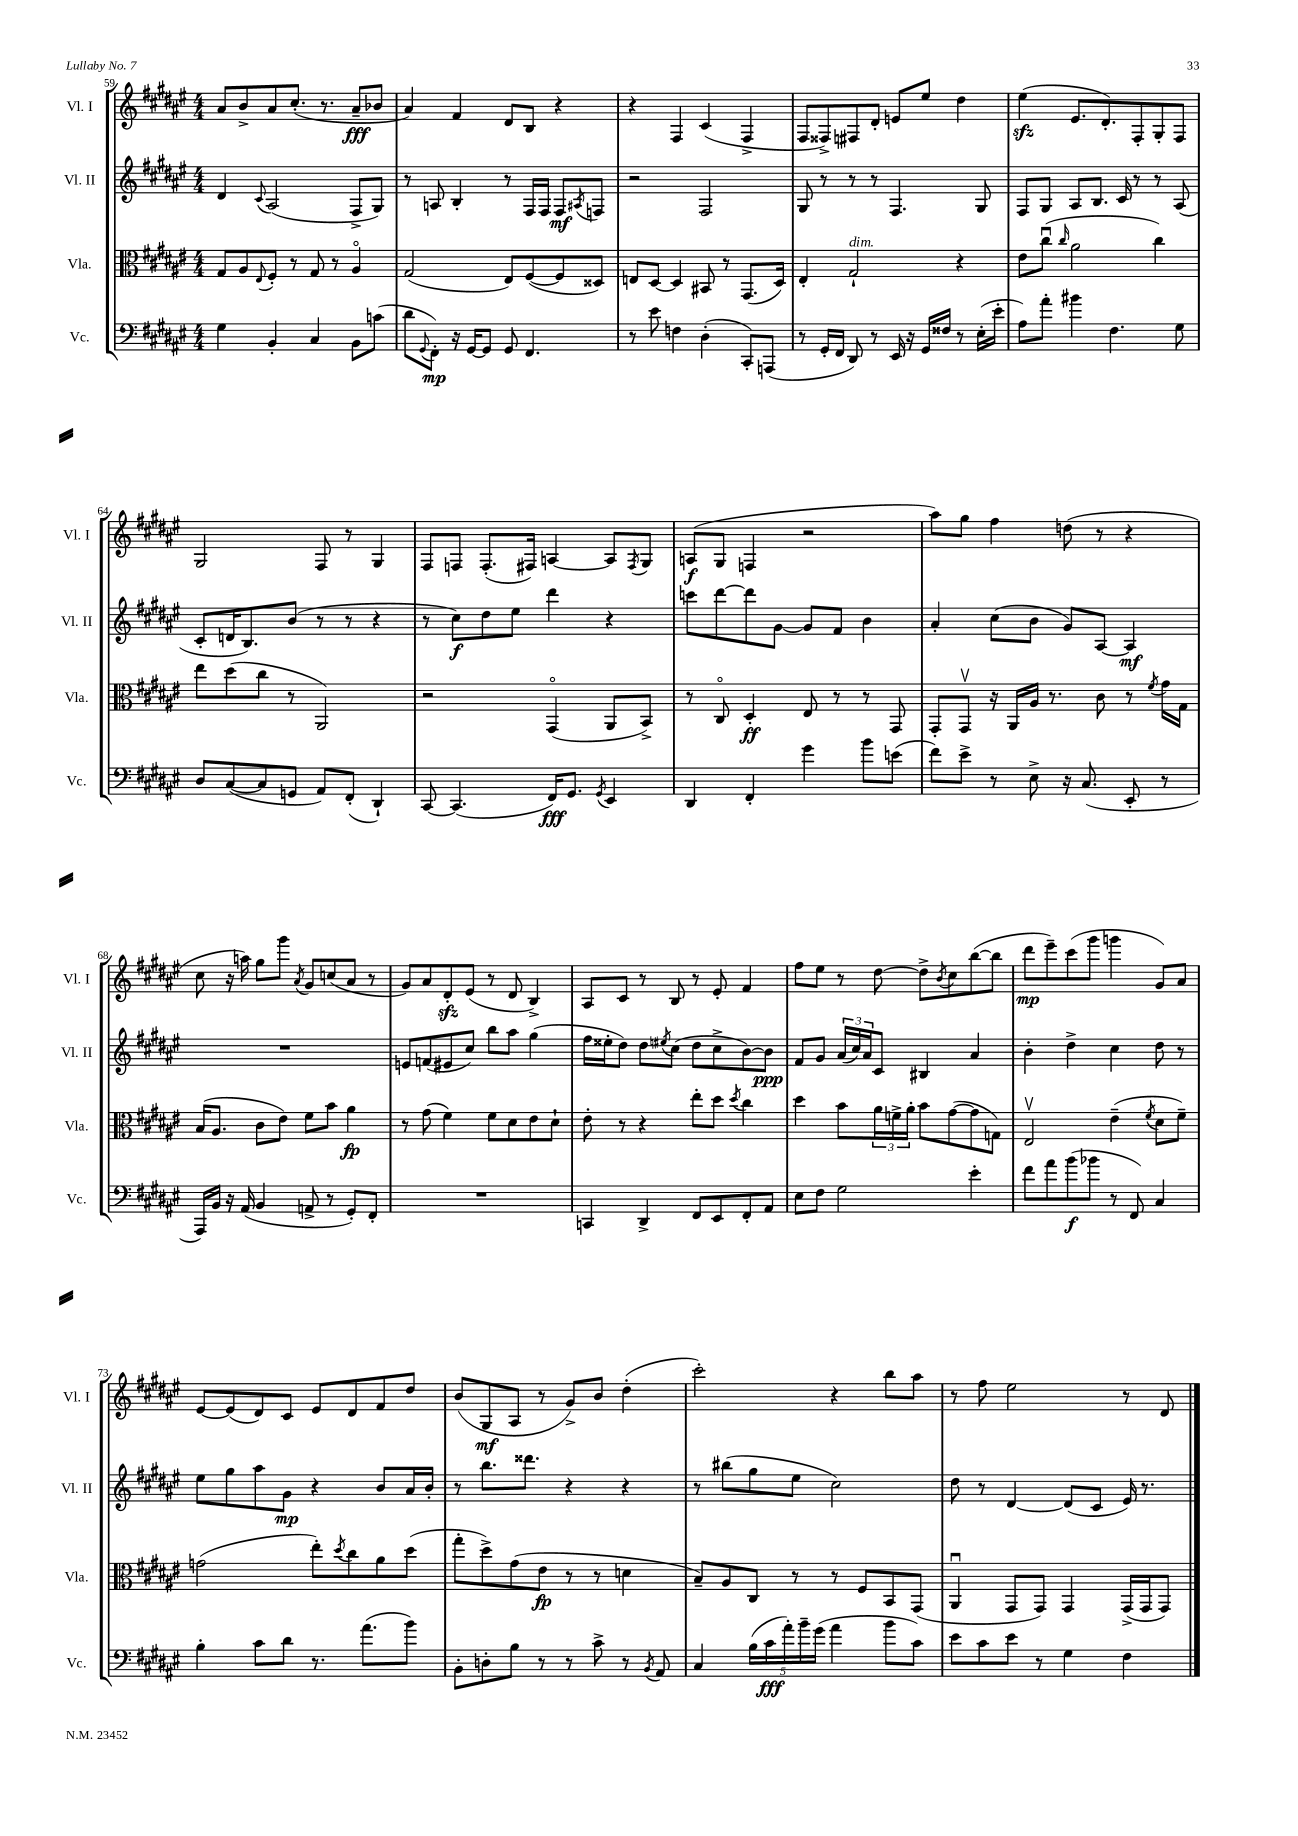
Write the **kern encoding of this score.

**kern	**dynam	**kern	**dynam	**kern	**dynam	**kern	**dynam
*part4	*part4	*part3	*part3	*part2	*part2	*part1	*part1
*staff4	*staff4	*staff3	*staff3	*staff2	*staff2	*staff1	*staff1
*I"Vc.	*	*I"Vla.	*	*I"Vl. II	*	*I"Vl. I	*
*I'Vc.	*	*I'Vla.	*	*I'Vl. II	*	*I'Vl. I	*
*clefF4	*	*clefC3	*	*clefG2	*	*clefG2	*
*k[f#c#g#d#a#e#]	*	*k[f#c#g#d#a#e#]	*	*k[f#c#g#d#a#e#]	*	*k[f#c#g#d#a#e#]	*
*M4/4	*	*M4/4	*	*M4/4	*	*M4/4	*
=59	=59	=59	=59	=59	=59	=59	=59
4G#\	.	8G#/L	.	4d#/	.	8a#/L	.
.	.	8A#/	.	.	.	8b^/	.
.	.	8qqE#/	.	8qqc#/	.	.	.
4BB'/	.	8F#'/J	.	(2A#/	.	8a#/	.
.	.	8r	.	.	.	(8.cc#'/J	.
4C#/	.	8G#/	.	.	.	.	.
.	.	.	.	.	.	8.r	.
.	.	8r	.	.	.	.	.
8BB\L	.	4A#/	.	8F#^/L	.	8a#~/L	fff
(8cn\J	.	.	.	8G#/J)	.	8b-X/J	.
=60	=60	=60	=60	=60	=60	=60	=60
8d#\L	.	(2G#/	.	8r	.	4a#/)	.
8qqGG#/	.	.	.	.	.	.	.
8FF#'\J)	mp	.	.	8An/	.	.	.
16r	.	.	.	4B'/	.	4f#/	.
[16GG#/KL	.	.	.	.	.	.	.
8GG#/J]	.	.	.	.	.	.	.
8GG#/	.	8E#/L)	.	8r	.	8d#/L	.
4.FF#/	.	([8F#/	.	16F#/LL	.	8B/J	.
.	.	.	.	16F#/JJ	.	.	.
.	.	8F#/]	.	8F#/L	mf	4r	.
.	.	.	.	8qA#X/	.	.	.
.	.	8D##X/J)	.	8Fn/J	.	.	.
=61	=61	=61	=61	=61	=61	=61	=61
8r	.	8En/L	.	2r	.	4r	.
8e#\	.	[8D#/J	.	.	.	.	.
4Fn\	.	4D#/]	.	.	.	4F#/	.
(4D#'\	.	8BB#X/	.	2F#/	.	(4c#/	.
.	.	8r	.	.	.	.	.
8CC#'/L)	.	(8.GG#/L	.	.	.	4F#^/	.
(8AAAn/J	.	.	.	.	.	.	.
.	.	16D#/Jk)	.	.	.	.	.
=62	=62	=62	=62	=62	=62	=62	=62
8r	.	4E#'/	.	8G#/	.	8F#/L	.
16GG#'/LL	.	.	.	8r	.	8F##X^/)	.
16FF#/JJ	.	.	.	.	.	.	.
!	!	!LO:TX:a:i:t=dim.	!	!	!	!	!
8DD#/)	.	2G#`/	.	8r	.	8F#X/	.
8r	.	.	.	8r	.	8d#'/J	.
16EE#/	.	.	.	4.F#/	.	8en/L	.
16r	.	.	.	.	.	.	.
16GG#/LL	.	.	.	.	.	8ee#/J	.
16F##X/JJ	.	.	.	.	.	.	.
8r	.	4r	.	.	.	4dd#\	.
(16E#'\LL	.	.	.	8G#/	.	.	.
16e#'\JJ	.	.	.	.	.	.	.
=63	=63	=63	=63	=63	=63	=63	=63
8A#\L)	.	8e#\L	.	8F#/L	.	(4ee#zz\	.
8a#'\J	.	(8cc#u\J	.	8G#/J	.	.	.
.	.	16qqcc#/	.	.	.	.	.
4b#X\	.	2a#\	.	8A#/L	.	8.e#/L	.
.	.	.	.	8.B/J	.	.	.
.	.	.	.	.	.	8.d#'/)	.
4.F#\	.	.	.	.	.	.	.
.	.	.	.	16c#/	.	.	.
.	.	.	.	8r	.	8F#'/	.
.	.	4cc#\)	.	8r	.	8G#'/	.
8G#\	.	.	.	(8A#/	.	8F#/J	.
!!LO:LB:g=z
=64	=64	=64	=64	=64	=64	=64	=64
8D#/L	.	8ee#\L	.	8c#'/L	.	2G#/	.
([8C#/	.	(8dd#\	.	16dn/K	.	.	.
.	.	.	.	8.B/)	.	.	.
8C#/]	.	8cc#\J	.	.	.	.	.
8GGn/J	.	8r	.	(8b/J	.	.	.
8AA#/L)	.	2AA#/)	.	8r	.	8F#/	.
(8FF#'/J	.	.	.	8r	.	8r	.
4DD#`/)	.	.	.	4r	.	4G#/	.
=65	=65	=65	=65	=65	=65	=65	=65
[8CC#/	.	2r	.	8r	.	8F#/L	.
(4.CC#/]	.	.	.	8cc#\L)	f	8Fn/J	.
.	.	.	.	8dd#\	.	(8.F'/L	.
.	.	.	.	8ee#\J	.	.	.
.	.	.	.	.	.	16F#X/Jk)	.
16FF#/KL)	fff	(4GG#/	.	4ddd#\	.	[4An/	.
8.GG#/J	.	.	.	.	.	.	.
8qGG#/	.	.	.	.	.	.	.
4EE#/	.	8AA#/L	.	4r	.	8A/L]	.
.	.	.	.	.	.	8qF#/	.
.	.	8BB^/J)	.	.	.	8G#/J	.
=66	=66	=66	=66	=66	=66	=66	=66
4DD#/	.	8r	.	8cccn\L	.	(8An/L	f
.	.	8C#/	.	[8ddd#\	.	8G#/J	.
4FF#'/	.	4D#'/	ff	8ddd#\]	.	4Fn/	.
.	.	.	.	[8g#\J	.	.	.
4g#\	.	8E#/	.	8g#/L]	.	2r	.
.	.	8r	.	8f#/J	.	.	.
8b\L	.	8r	.	4b\	.	.	.
(8en\J	.	8GG#/	.	.	.	.	.
=67	=67	=67	=67	=67	=67	=67	=67
8f#\L)	.	8GG#'/L	.	4a#'/	.	8aa#\L)	.
8e#^\J	.	8GG#v/J	.	.	.	8gg#\J	.
8r	.	16r	.	(8cc#\L	.	4ff#\	.
.	.	16AA#/LL	.	.	.	.	.
8E#^\	.	16A#/JJ	.	8b\J	.	.	.
.	.	8.r	.	.	.	.	.
16r	.	.	.	8g#/L)	.	(8ddn\	.
(8.C#/	.	.	.	.	.	.	.
.	.	8c#\	.	[8A#/J	.	8r	.
8EE#'/	.	8r	.	4A#/]	mf	4r	.
.	.	8qf#/	.	.	.	.	.
8r	.	16g#\LL	.	.	.	.	.
.	.	16G#\JJ	.	.	.	.	.
!!LO:LB:g=z
=68	=68	=68	=68	=68	=68	=68	=68
16AAA#/LL)	.	(16B/KL	.	1r	.	8cc#\	.
16BB/JJ	.	8.A#/J	.	.	.	.	.
16r	.	.	.	.	.	16r	.
(16AA#/	.	.	.	.	.	16aan\)	.
4BB/	.	8c#\L	.	.	.	8gg#\L	.
.	.	8e#\J)	.	.	.	8ggg#\J	.
.	.	.	.	.	.	8qa#/	.
8AAn^/	.	8f#\L	.	.	.	8g#/L	.
8r	.	8b\J	.	.	.	(8ccn/	.
8GG#'/L)	.	4a#\	fp	.	.	8a#/J	.
8FF#'/J	.	.	.	.	.	8r	.
=69	=69	=69	=69	=69	=69	=69	=69
1r	.	8r	.	8en/L	.	8g#/L)	.
.	.	(8g#\	.	(8fn/	.	8a#/	.
.	.	4f#\)	.	8e#X/	.	8d#zz'/	.
.	.	.	.	8cc#/J)	.	(8e#/J	.
.	.	8f#\L	.	8bb\L	.	8r	.
.	.	8d#\	.	8aa#\J	.	8d#/	.
.	.	8e#\	.	(4gg#\	.	4B^/)	.
.	.	8d#`\J	.	.	.	.	.
=70	=70	=70	=70	=70	=70	=70	=70
4CCn/	.	8e#'\	.	16ff#\LL	.	8A#/L	.
.	.	.	.	16ee##X'\J	.	.	.
.	.	8r	.	8dd#\J)	.	8c#/J	.
4DD#^/	.	4r	.	8dd#\L	.	8r	.
.	.	.	.	8qee#X/	.	.	.
.	.	.	.	(8cc#\J	.	8B/	.
8FF#/L	.	8ee#'\L	.	8dd#\L	.	8r	.
8EE#/	.	8dd#\J	.	8cc#^\	.	8e#'/	.
.	.	8qdd#/	.	.	.	.	.
8FF#'/	.	4cc#\	.	[8b\)	.	4f#/	.
8AA#/J	.	.	.	8b\J]	ppp	.	.
=71	=71	=71	=71	=71	=71	=71	=71
8E#\L	.	4dd#\	.	8f#/L	.	8ff#\L	.
8F#\J	.	.	.	8g#/J	.	8ee#\J	.
2G#\	.	8b\L	.	(24a#/LL	.	8r	.
.	.	.	.	24cc#/)	.	.	.
.	.	.	.	24a#/J	.	.	.
.	.	24a#\L	.	8c#/J	.	[8dd#\	.
.	.	24fn^\	.	.	.	.	.
.	.	24a#'\JJ	.	.	.	.	.
.	.	8b\L	.	4B#X/	.	8dd#^\L]	.
.	.	.	.	.	.	8qb/	.
.	.	([8g#\	.	.	.	8cc#\	.
4e#'\	.	8g#\]	.	4a#/	.	([8bb\	.
.	.	8Gn\J)	.	.	.	8bb\J]	.
=72	=72	=72	=72	=72	=72	=72	=72
8f#\L	.	2E#v/	.	4b'\	.	8ddd#\L	mp
8a#\	.	.	.	.	.	8eee#~\)	.
(8b\	f	.	.	4dd#^\	.	(8ccc#\	.
8b-X\J	.	.	.	.	.	8ggg#\J	.
8r	.	(4e#~\	.	4cc#\	.	4gggn\	.
8FF#/)	.	.	.	.	.	.	.
.	.	8qf#/	.	.	.	.	.
4C#/	.	8d#\L	.	8dd#\	.	8g#/L)	.
.	.	8f#~\J)	.	8r	.	8a#/J	.
!!LO:LB:g=z
=73	=73	=73	=73	=73	=73	=73	=73
4B'\	.	(2gn\	.	8ee#\L	.	[8e#/L	.
.	.	.	.	8gg#\	.	(8e#/]	.
8c#\L	.	.	.	8aa#\	.	8d#/)	.
8d#\J	.	.	.	8g#\J	mp	8c#/J	.
8.r	.	8ee#'\L)	.	4r	.	8e#/L	.
.	.	8qdd#/	.	.	.	.	.
.	.	8cc#\	.	.	.	8d#/	.
(8.a#\L	.	.	.	.	.	.	.
.	.	8a#\	.	8b/L	.	8f#/	.
8b\J)	.	(8dd#\J	.	16a#/L	.	8dd#/J	.
.	.	.	.	16b'/JJ	.	.	.
=74	=74	=74	=74	=74	=74	=74	=74
8BB'\L	.	8gg#'\L	.	8r	.	(8b/L	.
8Dn'\	.	8dd#^\)	.	8.bb\L	.	8G#/	mf
8B\J	.	(8g#\	.	.	.	8A#/J	.
.	.	.	.	8.ddd##X\J	.	.	.
8r	.	8e#\J	fp	.	.	8r	.
8r	.	8r	.	4r	.	8g#^/L)	.
8c#^\	.	8r	.	.	.	8b/J	.
8r	.	4dn\	.	4r	.	(4dd#'\	.
8qBB/	.	.	.	.	.	.	.
8AA#/	.	.	.	.	.	.	.
=75	=75	=75	=75	=75	=75	=75	=75
4C#/	.	8B~/L)	.	8r	.	2ccc#'\)	.
.	.	8A#/	.	(8bb#X\L	.	.	.
(20B\LL	.	8C#/J	.	8gg#\	.	.	.
20c#\	fff	.	.	.	.	.	.
20a#'\)	.	.	.	.	.	.	.
.	.	8r	.	8ee#\J	.	.	.
20b~\	.	.	.	.	.	.	.
(20g#\JJ	.	.	.	.	.	.	.
4a#\	.	8r	.	2cc#\)	.	4r	.
.	.	8F#/L	.	.	.	.	.
8b\L	.	8BB/	.	.	.	8bb\L	.
8c#\J)	.	(8GG#/J	.	.	.	8aa#\J	.
=76	=76	=76	=76	=76	=76	=76	=76
8e#\L	.	4AA#u/	.	8dd#\	.	8r	.
8c#\	.	.	.	8r	.	8ff#\	.
8e#\J	.	8GG#/L	.	[4d#/	.	2ee#\	.
8r	.	8GG#/J)	.	.	.	.	.
4G#\	.	4GG#/	.	(8d#/L]	.	.	.
.	.	.	.	8c#/J	.	.	.
4F#\	.	(16GG#^/LL	.	16e#/)	.	8r	.
.	.	16GG#/J	.	8.r	.	.	.
.	.	8GG#/J)	.	.	.	8d#/	.
==	==	==	==	==	==	==	==
*-	*-	*-	*-	*-	*-	*-	*-
